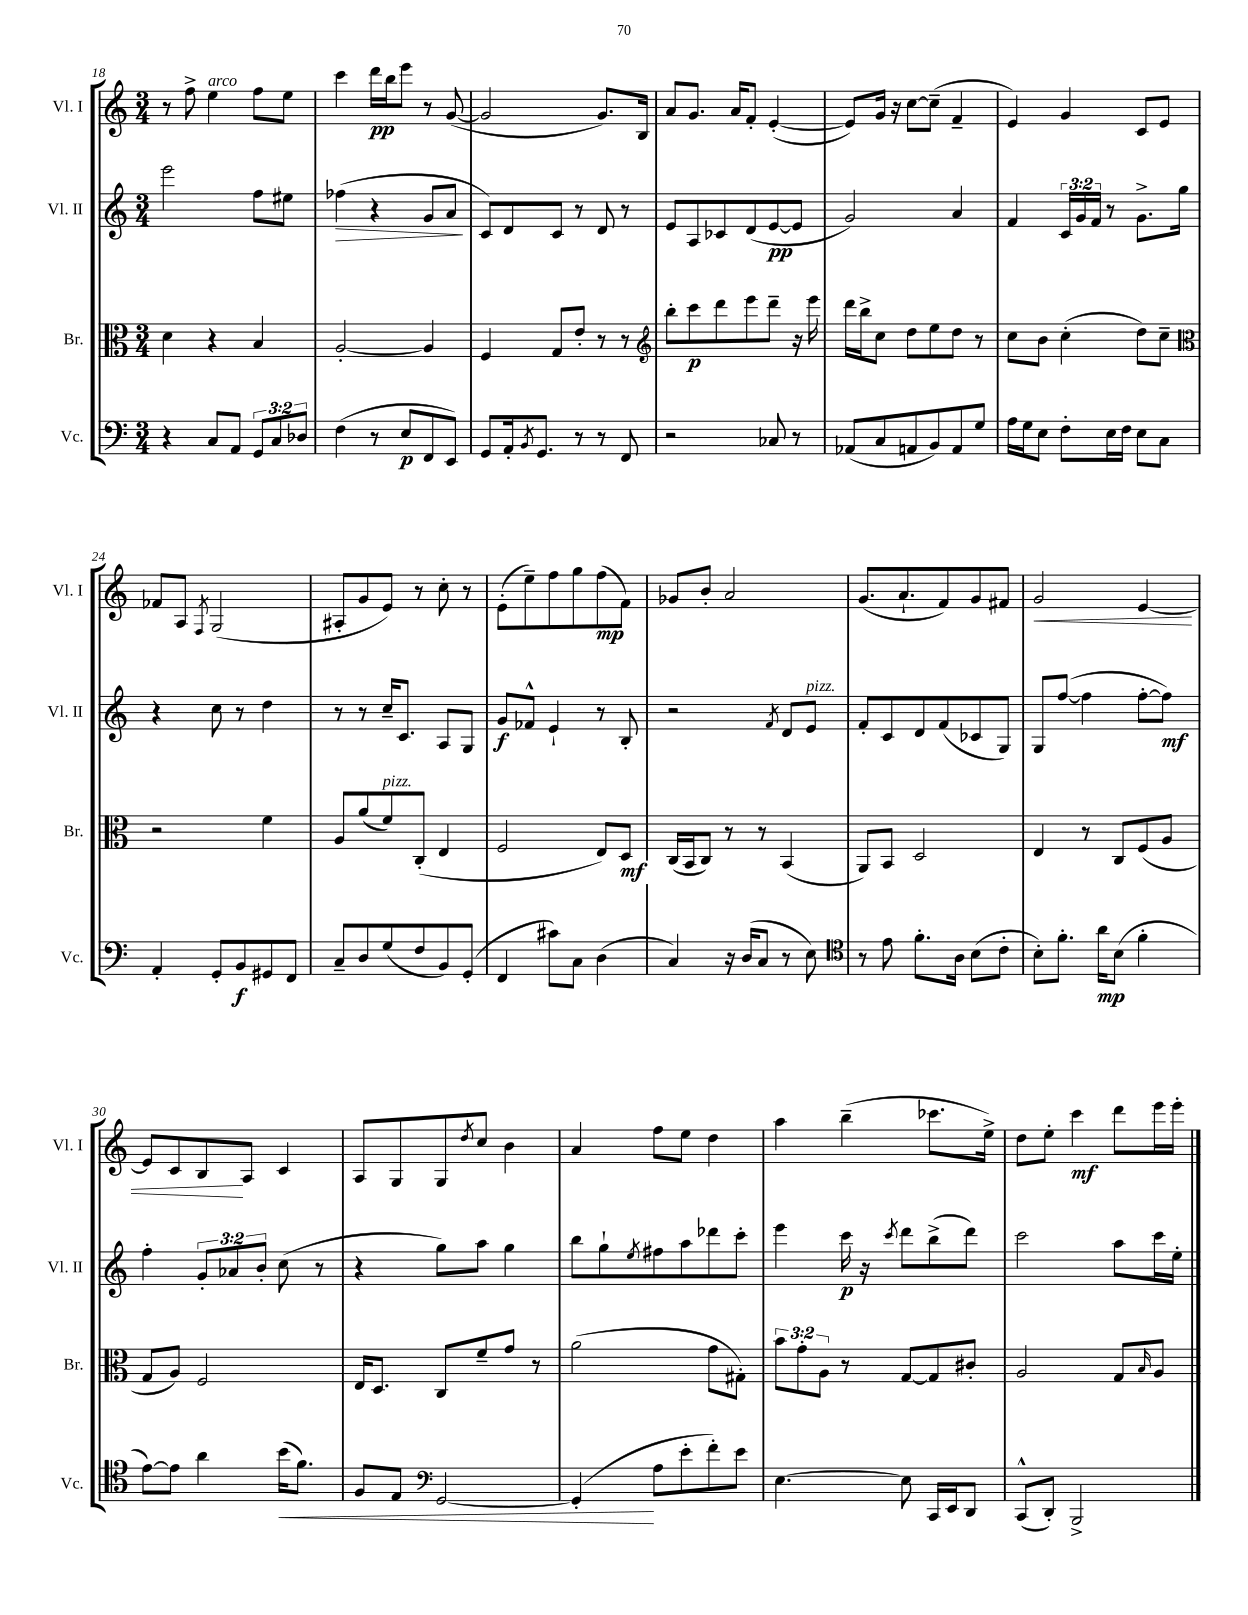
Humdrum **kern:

**kern	**kern	**kern	**kern
*staff4	*staff3	*staff2	*staff1
*clefF4	*clefC3	*clefG2	*clefG2
*k[]	*k[]	*k[]	*k[]
*M3/4	*M3/4	*M3/4	*M3/4
4r	4d	2eee	8r
.	.	.	8ff^
8C	4r	.	4ee
8AA	.	.	.
12GG	4B	8ff	8ff
12C	.	.	.
.	.	8ee#	8ee
12D-	.	.	.
=	=	=	=
(4F	[2A'	(4ff-	4ccc
8r	.	4r	16ddd
.	.	.	16bb
8E	.	.	8eee
8FF	4A]	8g	8r
8EE)	.	8a	([8g
=	=	=	=
8GG	4F	8c)	2g]
16AA'	.	8d	.
8qBB	.	.	.
8.GG	.	.	.
.	8G	8c	.
8r	8e'	8r	.
8r	8r	8d	8.g)
8FF	8r	8r	.
.	.	.	16B
=	=	=	=
*	*clefG2	*	*
2r	8bb'	8e	8a
.	8ccc	8A	8.g
.	8ddd	8c-	.
.	.	.	16a
.	8eee	(8d	8f'
8C-	8ddd~	[8e	([4e'
8r	16r	8e]	.
.	16eee	.	.
=	=	=	=
(8AA-	16ddd	2g)	8e])
.	16bb^	.	.
8C	8cc	.	16g
.	.	.	16r
8AA	8dd	.	[8cc
8BB)	8ee	.	(8cc~]
8AA	8dd	4a	4f~
8G	8r	.	.
=	=	=	=
16A	8cc	4f	4e)
16G	.	.	.
8E	8b	.	.
8F'	(4cc'	24c	4g
.	.	24g	.
.	.	24f	.
16E	.	8r	.
16F	.	.	.
8E	8dd)	8.g^	8c
8C	8cc~	.	8e
.	.	16gg	.
=	=	=	=
*	*clefC3	*	*
4AA'	2r	4r	8f-
.	.	.	8A
.	.	.	8qF
8GG'	.	8cc	(2G
8BB	.	8r	.
8GG#	4f	4dd	.
8FF	.	.	.
=	=	=	=
8C~	8A	8r	8A#'
8D	(8a	8r	8g
(8G	8f)	16cc~	8e)
.	.	8.c	.
8F	(8C'	.	8r
8BB)	4E	8A	8cc'
(8GG'	.	8G	8r
=	=	=	=
4FF	2F	8g	(8e'
.	.	8f-^^	8ee~)
8c#)	.	4e`	8ff
8C	.	.	8gg
(4D	8E)	8r	(8ff
.	8D	8B'	8f)
=	=	=	=
4C)	(16C	2r	8g-
.	16BB	.	.
.	8C)	.	8b'
16r	8r	.	2a
(16D	.	.	.
8C	8r	.	.
.	.	8qf	.
8r	(4BB	8d	.
8E)	.	8e	.
=	=	=	=
*clefC4	*	*	*
8r	8AA)	8f'	(8.g
8e	8BB	8c	.
.	.	.	8.a`
8.f'	2D	8d	.
.	.	(8f	8f)
16A	.	.	.
(8B	.	8c-	8g
8c'	.	8G)	8f#
=	=	=	=
8B')	4E	8G	2g
8.f'	.	([8ff	.
.	8r	4ff]	.
16a	.	.	.
(8B	8C	.	.
4f'	(8F	[8ff'	[4e
.	8A	8ff])	.
=	=	=	=
[8e)	8G	4ff'	8e]
8e]	8A)	.	8c
4a	2F	12g'	8B
.	.	12a-	.
.	.	.	8A
.	.	12b'	.
(16b	.	(8cc	4c
8.f)	.	.	.
.	.	8r	.
=	=	=	=
8F	16E	4r	8A
.	8.D	.	.
8E	.	.	8G
*clefF4	*	*	*
[2GG	8C	8gg)	8G
.	.	.	8qdd
.	8f~	8aa	8cc
.	8g	4gg	4b
.	8r	.	.
=	=	=	=
(4GG']	(2a	8bb	4a
.	.	8gg`	.
.	.	8qee	.
8A	.	8ff#	8ff
8e'	.	8aa	8ee
8f')	8g	8ddd-	4dd
8e	8G#')	8ccc'	.
=	=	=	=
[4.E	12b	4eee	4aa
.	12g'	.	.
.	12A	.	.
.	8r	16ccc	(4bb~
.	.	16r	.
.	.	8qccc	.
8E]	[8G	8ddd	.
16CC	8G]	(8bb^	8.ccc-
16EE	.	.	.
8DD	8c#'	8ddd)	.
.	.	.	16ee^)
=	=	=	=
(8CC^^	2A	2ccc	8dd
8DD')	.	.	8ee'
2BBB^	.	.	4ccc
.	8G	8aa	8ddd
.	16qqB	.	.
.	8A	16ccc	16eee
.	.	16ee'	16eee'
==	==	==	==
*-	*-	*-	*-
